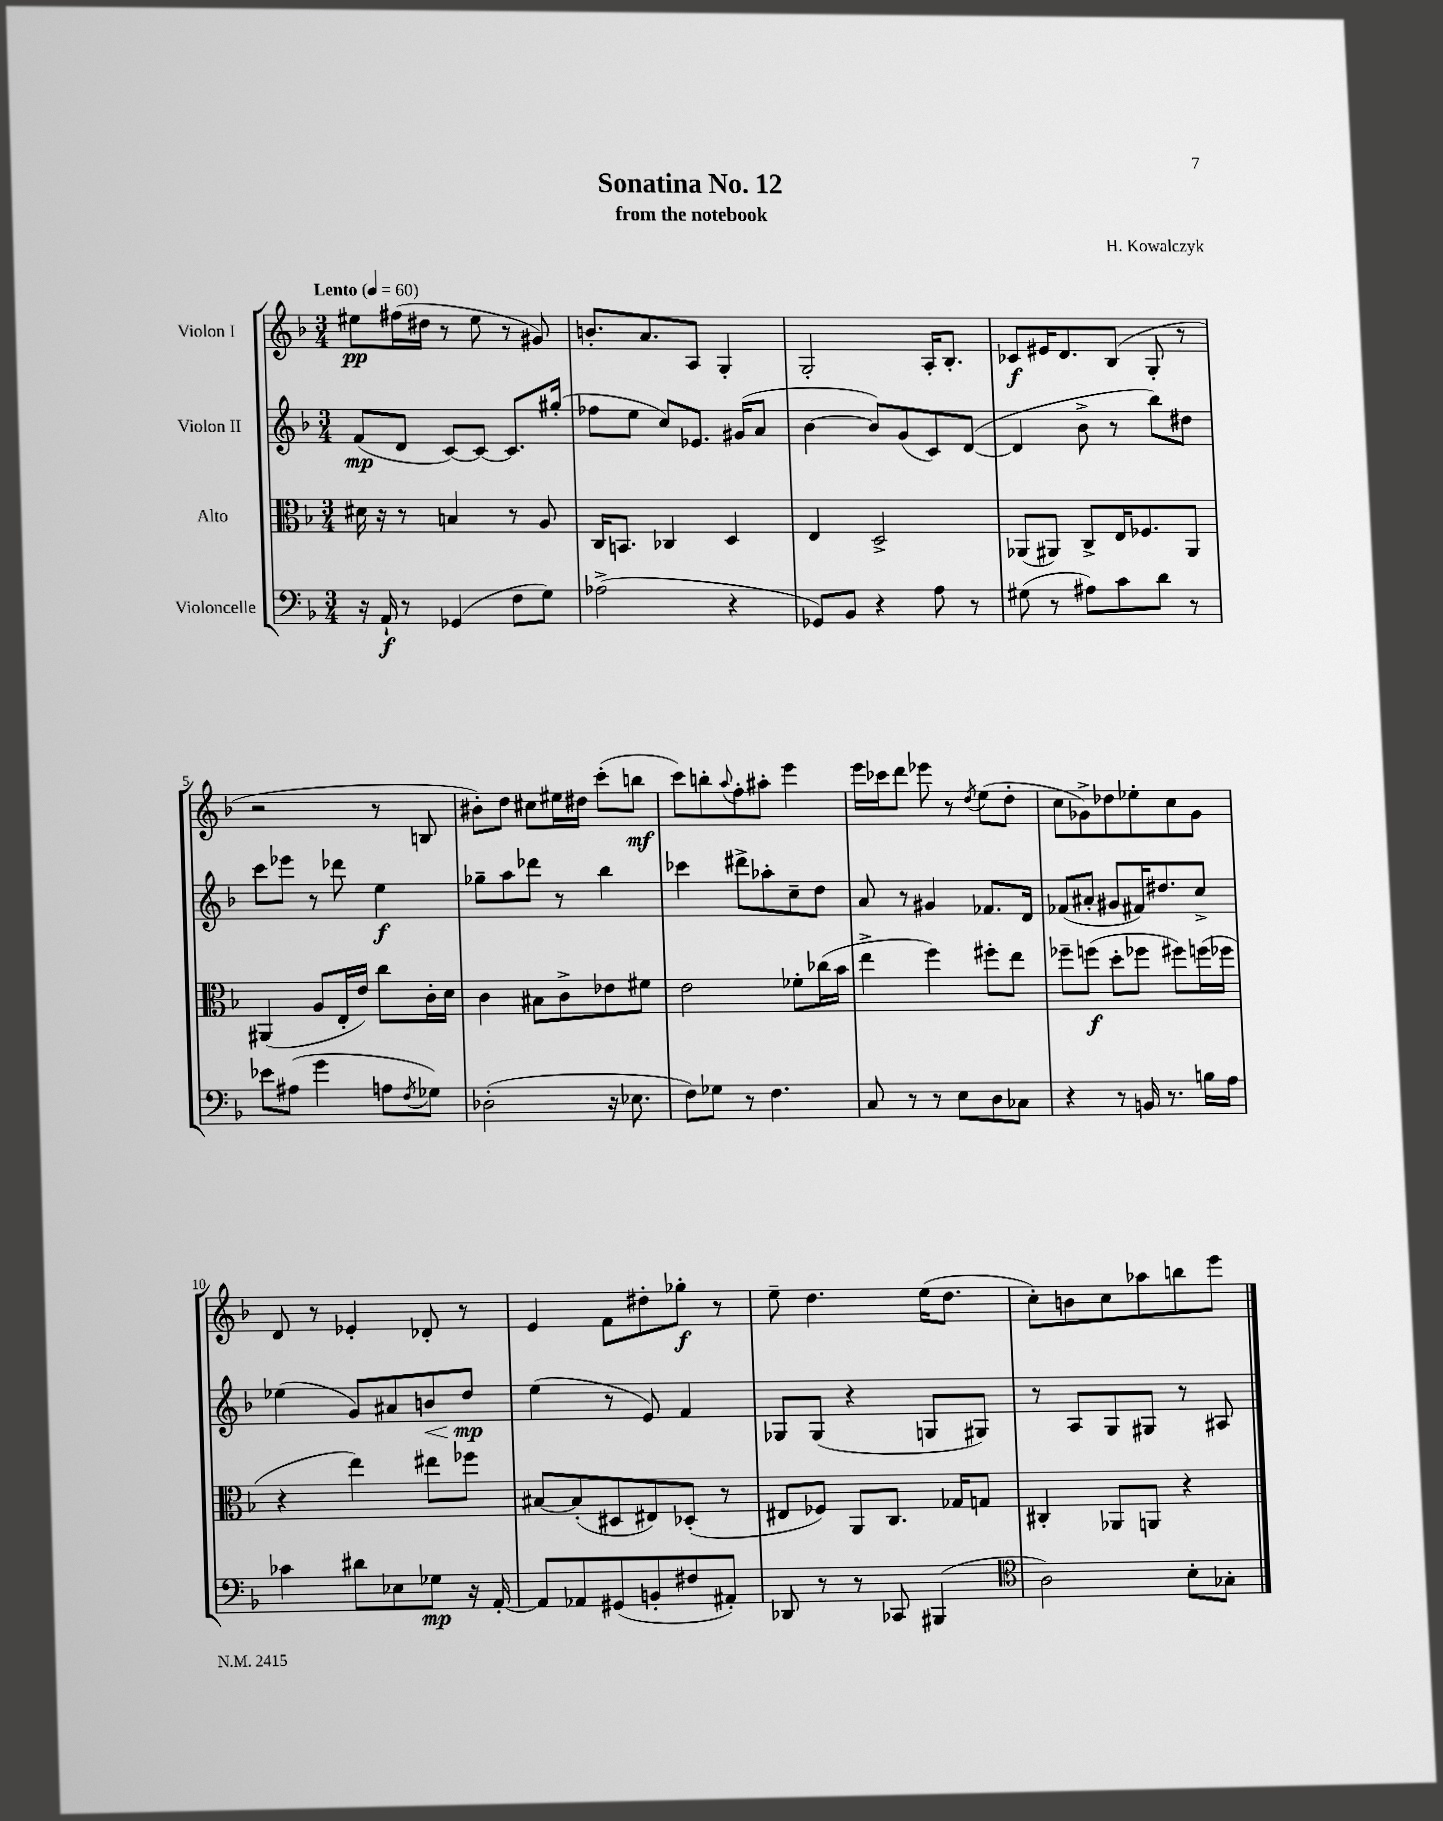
\header { title = "Sonatina No. 12" composer = "H. Kowalczyk" subtitle = "from the notebook" }
<<
\new StaffGroup <<
\new Staff = "s0" \with { instrumentName = "Violon I" } {
    \clef treble \key f \major \numericTimeSignature \time 3/4 \tempo "Lento" 4 = 60
    eis''8\pp fis''16( dis''16 r8 eis''8 r8 gis'8) |
    b'8.-. a'8. a8 g4-. |
    g2-. a16-. bes8.-. |
    ces'8\f eis'16 d'8. bes8( g8-. r8 |
    r2 r8 b8 |
    bis'8-.) d''8 cis''8 eis''16 dis''16 c'''8-.( b''8\mf |
    c'''8) b''8-. \appoggiatura { a''8 } f''8-. ais''8-. e'''4 |
    e'''16 ces'''16 d'''8 ees'''8 r8 \acciaccatura { d''8 } e''8( d''8-. |
    c''8 ges'8->) des''8 ees''8-. c''8 ges'8 |
    d'8 r8 ees'4-. des'8-. r8 |
    e'4 f'8 dis''8-. ges''8-.\f r8 |
    e''8-- d''4. e''16( d''8. |
    c''8-.) b'8 c''8 aes''8 b''8 e'''8 \bar "|." |
}
\new Staff = "s1" \with { instrumentName = "Violon II" } {
    \clef treble \key f \major \numericTimeSignature \time 3/4
    f'8\mp( d'8 c'8~) c'8~ c'8. gis''16-.( |
    fes''8 e''8 c''8) ees'8. gis'16( a'8 |
    bes'4~ bes'8) g'8( c'8) d'8~( |
    d'4 bes'8-> r8 bes''8) dis''8 |
    c'''8 ees'''8 r8 des'''8 e''4\f |
    ges''8-- a''8 des'''8 r8 bes''4 |
    ces'''4 dis'''8-> aes''8-. c''8-- d''8 |
    a'8 r8 gis'4 fes'8. d'16 |
    fes'8( ais'8-. gis'8 fis'16) dis''8. c''8-> |
    ees''4( g'8) ais'8 b'8\< d''8\mp\! |
    e''4( r8 e'8) f'4 |
    ges8 ges8( r4 g8 gis8) |
    r8 a8 g8 gis8 r8 ais8 \bar "|." |
}
\new Staff = "s2" \with { instrumentName = "Alto" } {
    \clef alto \key f \major \numericTimeSignature \time 3/4
    dis'16 r16 r8 b4 r8 a8 |
    c16 b,8. ces4 d4 |
    e4 d2-> |
    aes,8( ais,8) c8-> e16 fes8. ais,8 |
    ais,4( a8 e16-. e'16) c''8 c'16-. d'16 |
    c'4 bis8 c'8-> ees'8 fis'8 |
    e'2 fes'8-. ces''16( bes'16 |
    e''4-> f''4) fis''8-. e''8 |
    fes''8-- f''8\f( d''8-. fes''8 fis''8) f''16( fes''16 |
    r4 e''4) eis''8 fes''8 |
    bis8~ bis8-.( dis8 eis8) des8-.( r8 |
    eis8 fes8) a,8 c8. ges16 g8 |
    cis4-. aes,8 a,8 r4 \bar "|." |
}
\new Staff = "s3" \with { instrumentName = "Violoncelle" } {
    \clef bass \key f \major \numericTimeSignature \time 3/4
    r16 a,16-!\f r8 ges,4( f8 g8) |
    aes2->( r4 |
    ges,8) bes,8 r4 a8 r8 |
    gis8( r8 ais8) c'8 d'8 r8 |
    ees'8 ais8( g'4 a8 \acciaccatura { f8 } ges8) |
    des2-.( r16 ees8. |
    f8) ges8 r8 f4. |
    c8 r8 r8 e8 d8 ces8 |
    r4 r8 b,16 r8. b16 a16 |
    ces'4 dis'8 ees8 ges8\mp r16 a,16~-. |
    a,8 aes,8 gis,8( b,8-. fis8 ais,8-.) |
    des,8 r8 r8 ces,8 bis,,4( |
    \clef tenor a2) bes8-. ges8-. \bar "|." |
}
>>
>>
